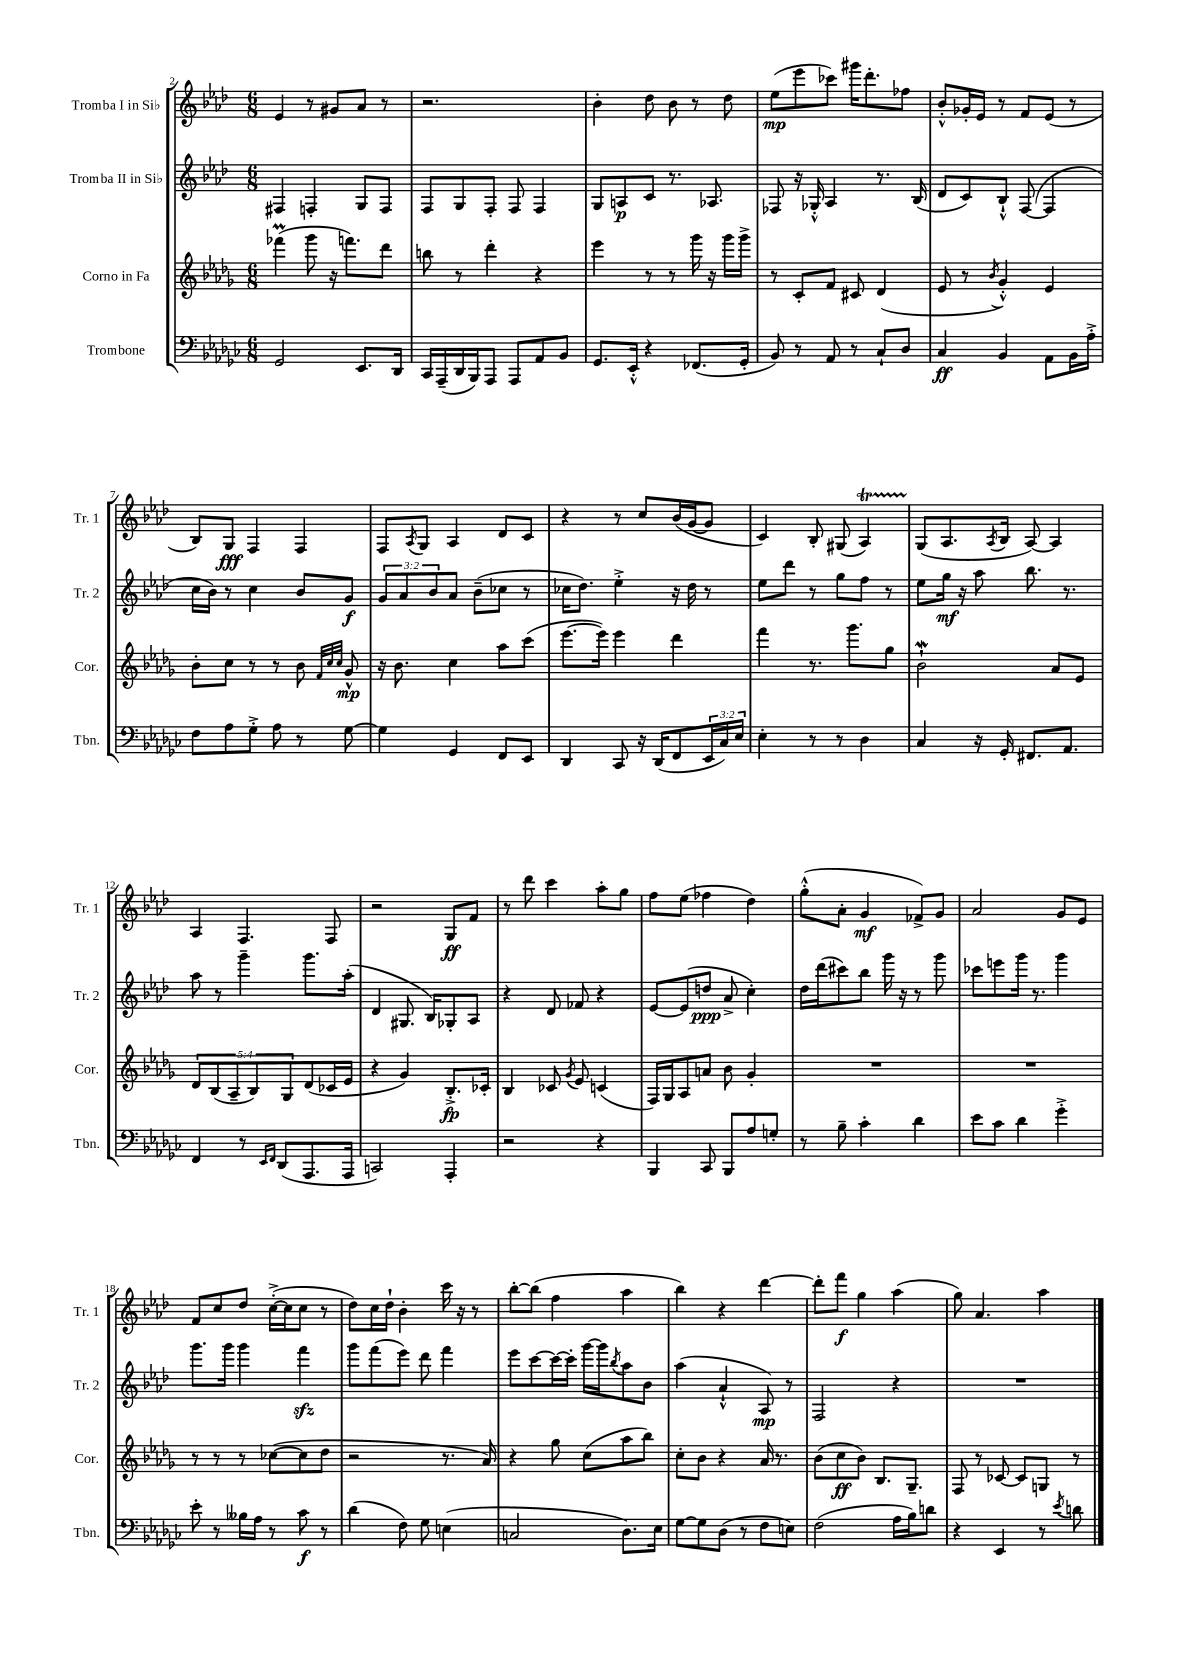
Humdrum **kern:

**kern	**dynam	**kern	**dynam	**kern	**dynam	**kern	**dynam
*part4	*part4	*part3	*part3	*part2	*part2	*part1	*part1
*staff4	*staff4	*staff3	*staff3	*staff2	*staff2	*staff1	*staff1
*I"Trombone	*	*I"Corno in Fa	*	*I"Tromba II in Si♭	*	*I"Tromba I in Si♭	*
*I'Tbn.	*	*I'Cor.	*	*I'Tr. 2	*	*I'Tr. 1	*
*clefF4	*	*clefG2	*	*clefG2	*	*clefG2	*
*k[b-e-a-d-g-c-]	*	*k[b-e-a-d-g-]	*	*k[b-e-a-d-]	*	*k[b-e-a-d-]	*
*M6/8	*	*M6/8	*	*M6/8	*	*M6/8	*
=2	=2	=2	=2	=2	=2	=2	=2
2GG-/	.	(4fff-XM\	.	4F#X/	.	4e-/	.
.	.	8ggg-\	.	4Fn'/	.	8r	.
.	.	16r	.	.	.	8g#X/L	.
.	.	8.fffn\L)	.	.	.	.	.
8.EE-/L	.	.	.	8G/L	.	8a-/J	.
.	.	8ddd-\J	.	8F/J	.	8r	.
16DD-/Jk	.	.	.	.	.	.	.
=3	=3	=3	=3	=3	=3	=3	=3
16CC-/LL	.	8bbn\	.	8F/L	.	2.r	.
(16AAA-~/	.	.	.	.	.	.	.
16DD-/	.	8r	.	8G/	.	.	.
16BBB-/J)	.	.	.	.	.	.	.
8AAA-/J	.	4ddd-'\	.	8F'/J	.	.	.
8AAA-/L	.	.	.	8F/	.	.	.
8AA-/	.	4r	.	4F/	.	.	.
8BB-/J	.	.	.	.	.	.	.
=4	=4	=4	=4	=4	=4	=4	=4
8.GG-/L	.	4eee-\	.	8G/L	.	4b-'\	.
.	.	.	.	8An/	p	.	.
16EE-'^^/Jk	.	.	.	.	.	.	.
4r	.	8r	.	8c/J	.	8dd-\	.
.	.	8r	.	8.r	.	8b-\	.
(8.FF-X/L	.	16ggg-\	.	.	.	8r	.
.	.	16r	.	8.A-X/	.	.	.
.	.	16ggg-\LL	.	.	.	8dd-\	.
16GG-'/Jk	.	16ggg-^\JJ	.	.	.	.	.
=5	=5	=5	=5	=5	=5	=5	=5
8BB-/)	.	8r	.	8F-X/	.	(8ee-\L	mp
8r	.	8c'/L	.	16r	.	8eee-\	.
.	.	.	.	16G-X'^^/	.	.	.
8AA-/	.	8f/J	.	4A-/	.	8ccc-X\J)	.
8r	.	8c#X/	.	.	.	16ggg#X\KL	.
.	.	.	.	.	.	8.ddd-'\	.
8C-`/L	.	(4d-/	.	8.r	.	.	.
8D-/J	.	.	.	.	.	8ff-X\J	.
.	.	.	.	(16B-/	.	.	.
=6	=6	=6	=6	=6	=6	=6	=6
4C-/	ff	8e-/	.	8d-/L	.	8b-'^^/L	.
.	.	8r	.	8c/)	.	16g-X'/L	.
.	.	.	.	.	.	16e-/JJ	.
.	.	8qb-/	.	.	.	.	.
4BB-/	.	4g-'^^/)	.	8B-`^^/J	.	8r	.
.	.	.	.	([8F/	.	8f/L	.
8AA-\L	.	4e-/	.	4F/]	.	(8e-/J	.
16BB-\L	.	.	.	.	.	8r	.
16A-'^\JJ	.	.	.	.	.	.	.
!!LO:LB:g=z
=7	=7	=7	=7	=7	=7	=7	=7
8F\L	.	8b-'\L	.	16cc\LL	.	8B-/L)	.
.	.	.	.	16b-\JJ)	.	.	.
8A-\	.	8cc\J	.	8r	.	8G/J	fff
8G-'^\J	.	8r	.	4cc\	.	4F/	.
8A-\	.	8r	.	.	.	.	.
8r	.	8b-\	.	8b-/L	.	4F/	.
.	.	32qqf/LLL	.	.	.	.	.
.	.	32qqcc/	.	.	.	.	.
.	.	32qqcc/JJJ	.	.	.	.	.
[8G-\	.	8g-^^/	mp	8g/J	f	.	.
=8	=8	=8	=8	=8	=8	=8	=8
4G-\]	.	16r	.	12g/L	.	8F/L	.
.	.	8.b-\	.	.	.	.	.
.	.	.	.	12a-/	.	.	.
.	.	.	.	.	.	8qA-/	.
.	.	.	.	.	.	8G/J	.
.	.	.	.	12b-/	.	.	.
4GG-/	.	4cc\	.	8a-/J	.	4A-/	.
.	.	.	.	(8b-~\L	.	.	.
8FF/L	.	8aa-\L	.	8cc-X\J	.	8d-/L	.
8EE-/J	.	(8ccc\J	.	8r	.	8c/J	.
=9	=9	=9	=9	=9	=9	=9	=9
4DD-/	.	[8.eee-\L	.	16cc-X\KL	.	4r	.
.	.	.	.	8.dd-\J)	.	.	.
.	.	16eee-\Jk])	.	.	.	.	.
8CC-/	.	4eee-\	.	4ee-'^\	.	8r	.
16r	.	.	.	.	.	8cc/L	.
(16DD-/KL	.	.	.	.	.	.	.
8FF/	.	4ddd-\	.	16r	.	(16b-/L	.
.	.	.	.	16dd-\	.	[16g/J	.
24EE-/L	.	.	.	8r	.	8g/J]	.
24C-/)	.	.	.	.	.	.	.
24E-/JJ	.	.	.	.	.	.	.
=10	=10	=10	=10	=10	=10	=10	=10
4E-'\	.	4fff\	.	8ee-\L	.	4c/)	.
.	.	.	.	8ddd-\J	.	.	.
8r	.	8.r	.	8r	.	8B-'/	.
8r	.	.	.	8gg\L	.	(8G#X/	.
.	.	8.ggg-\L	.	.	.	.	.
4D-\	.	.	.	8ff\J	.	4A-T/)	.
.	.	8gg-\J	.	8r	.	.	.
=11	=11	=11	=11	=11	=11	=11	=11
4C-/	.	2b-W`\	.	8ee-\L	.	(8G/L	.
.	.	.	.	16gg\Jk	mf	8.A-/	.
.	.	.	.	16r	.	.	.
16r	.	.	.	8aa-\	.	.	.
.	.	.	.	.	.	8qA-/	.
16GG-'/	.	.	.	.	.	16B-/Jk	.
8.FF#X/L	.	.	.	8.bb-\	.	[8A-/)	.
.	.	8a-/L	.	.	.	4A-/]	.
8.AA-/J	.	.	.	8.r	.	.	.
.	.	8e-/J	.	.	.	.	.
!!LO:LB:g=z
=12	=12	=12	=12	=12	=12	=12	=12
4FF/	.	10d-/L	.	8aa-\	.	4A-/	.
.	.	(10B-/	.	.	.	.	.
.	.	.	.	8r	.	.	.
.	.	10A-~/	.	.	.	.	.
8r	.	.	.	4ggg~\	.	4.F/	.
.	.	10B-/)	.	.	.	.	.
16qqEE-/LL	.	.	.	.	.	.	.
16qqFF/JJ	.	.	.	.	.	.	.
(8DD-/L	.	.	.	.	.	.	.
.	.	10G-/	.	.	.	.	.
8.AAA-/	.	(8d-/	.	8.ggg\L	.	.	.
.	.	16c-X/L	.	.	.	8F/	.
16AAA-/Jk	.	16e-/JJ	.	(16aa-'\Jk	.	.	.
=13	=13	=13	=13	=13	=13	=13	=13
2CCn/)	.	4r	.	4d-/	.	2r	.
.	.	4g-/)	.	8.G#X/	.	.	.
.	.	.	.	16B-/KL)	.	.	.
4AAA-'/	.	8.B-'^/L	fp	8G-X'/	.	8G/L	ff
.	.	.	.	8A-/J	.	8f/J	.
.	.	16c-X'/Jk	.	.	.	.	.
=14	=14	=14	=14	=14	=14	=14	=14
2r	.	4B-/	.	4r	.	8r	.
.	.	.	.	.	.	8ddd-\	.
.	.	8c-X/	.	8d-/	.	4ccc\	.
.	.	8qg-/	.	.	.	.	.
.	.	8e-/	.	8f-X/	.	.	.
4r	.	(4cn/	.	4r	.	8aa-'\L	.
.	.	.	.	.	.	8gg\J	.
=15	=15	=15	=15	=15	=15	=15	=15
4BBB-/	.	16F/LL)	.	[8e-/L	.	8ff\L	.
.	.	16G-/J	.	.	.	.	.
.	.	8A-/	.	(8e-/]	.	(8ee-\J	.
8CC-/	.	8an/J	.	8ddn/J	ppp	4ff-X\	.
8BBB-/L	.	8b-\	.	8a-^/	.	.	.
8A-/	.	4g-'/	.	4cc'\)	.	4dd-\)	.
8Gn'/J	.	.	.	.	.	.	.
=16	=16	=16	=16	=16	=16	=16	=16
8r	.	2.r	.	16dd-\LL	.	(8gg'^^\L	.
.	.	.	.	(16ddd-\J	.	.	.
8B-~\	.	.	.	8ccc#X\)	.	8a-'\J	.
4c-'\	.	.	.	8bb-\J	.	4g/	mf
.	.	.	.	16ggg\	.	.	.
.	.	.	.	16r	.	.	.
4d-\	.	.	.	8r	.	8f-X^/L)	.
.	.	.	.	8ggg\	.	8g/J	.
=17	=17	=17	=17	=17	=17	=17	=17
8e-\L	.	2.r	.	8ccc-X\L	.	2a-/	.
8c-\J	.	.	.	8eeen\	.	.	.
4d-\	.	.	.	16ggg\Jk	.	.	.
.	.	.	.	8.r	.	.	.
4g-'^\	.	.	.	4ggg\	.	8g/L	.
.	.	.	.	.	.	8e-/J	.
!!LO:LB:g=z
=18	=18	=18	=18	=18	=18	=18	=18
8e-'\	.	8r	.	8.ggg\L	.	8f/L	.
8r	.	8r	.	.	.	8cc/	.
.	.	.	.	16ggg\Jk	.	.	.
16B--X\LL	.	8r	.	4ggg\	.	8dd-/J	.
16A-\JJ	.	.	.	.	.	.	.
8r	.	([8cc-X\L	.	.	.	([16cc'^\LL	.
.	.	.	.	.	.	16cc\J]	.
8c-\	f	8cc-\]	.	4fffzz\	.	8cc\J	.
8r	.	8dd-\J	.	.	.	8r	.
=19	=19	=19	=19	=19	=19	=19	=19
(4d-\	.	2r	.	8ggg\L	.	8dd-\L)	.
.	.	.	.	(8fff\	.	16cc\L	.
.	.	.	.	.	.	16dd-`\JJ	.
8F\)	.	.	.	8eee-\J)	.	4b-'\	.
8G-\	.	.	.	8ddd-\	.	.	.
(4En\	.	8.r	.	4fff\	.	16ccc\	.
.	.	.	.	.	.	16r	.
.	.	.	.	.	.	8r	.
.	.	16a-/)	.	.	.	.	.
=20	=20	=20	=20	=20	=20	=20	=20
2Cn/	.	4r	.	8eee-\L	.	[8bb-'\L	.
.	.	.	.	[8ccc\	.	(8bb-\J]	.
.	.	8gg-\	.	16ccc\L_	.	4ff\	.
.	.	.	.	16ccc'\JJ]	.	.	.
.	.	(8cc\L	.	[16ggg\LL	.	.	.
.	.	.	.	16ggg\J]	.	.	.
.	.	.	.	8qbb-/	.	.	.
8.D-\L)	.	8aa-\	.	8aa-\	.	4aa-\	.
.	.	8bb-\J)	.	8b-\J	.	.	.
16E-\Jk	.	.	.	.	.	.	.
=21	=21	=21	=21	=21	=21	=21	=21
[8G-\L	.	8cc'\L	.	(4aa-\	.	4bb-\)	.
8G-\]	.	8b-\J	.	.	.	.	.
(8D-\J	.	4r	.	4a-`^^/	.	4r	.
8r	.	.	.	.	.	.	.
8F\L	.	16a-/	.	8A-/)	mp	[4ddd-\	.
.	.	8.r	.	.	.	.	.
8En\J)	.	.	.	8r	.	.	.
=22	=22	=22	=22	=22	=22	=22	=22
(2F\	.	(8b-\L	.	2F/	.	8ddd-'\L]	.
.	.	8cc\	ff	.	.	8fff\J	f
.	.	8b-\J)	.	.	.	4gg\	.
.	.	8.B-/L	.	.	.	.	.
16A-\LL	.	.	.	4r	.	(4aa-\	.
16B-\J)	.	8.G-~/J	.	.	.	.	.
8dn\J	.	.	.	.	.	.	.
=23	=23	=23	=23	=23	=23	=23	=23
4r	.	8F/	.	2.r	.	8gg\)	.
.	.	8r	.	.	.	4.a-/	.
4EE-/	.	[8c-X/	.	.	.	.	.
.	.	8c-/L]	.	.	.	.	.
8r	.	8Gn/J	.	.	.	4aa-\	.
8qe-/	.	.	.	.	.	.	.
8dn\	.	8r	.	.	.	.	.
==	==	==	==	==	==	==	==
*-	*-	*-	*-	*-	*-	*-	*-
